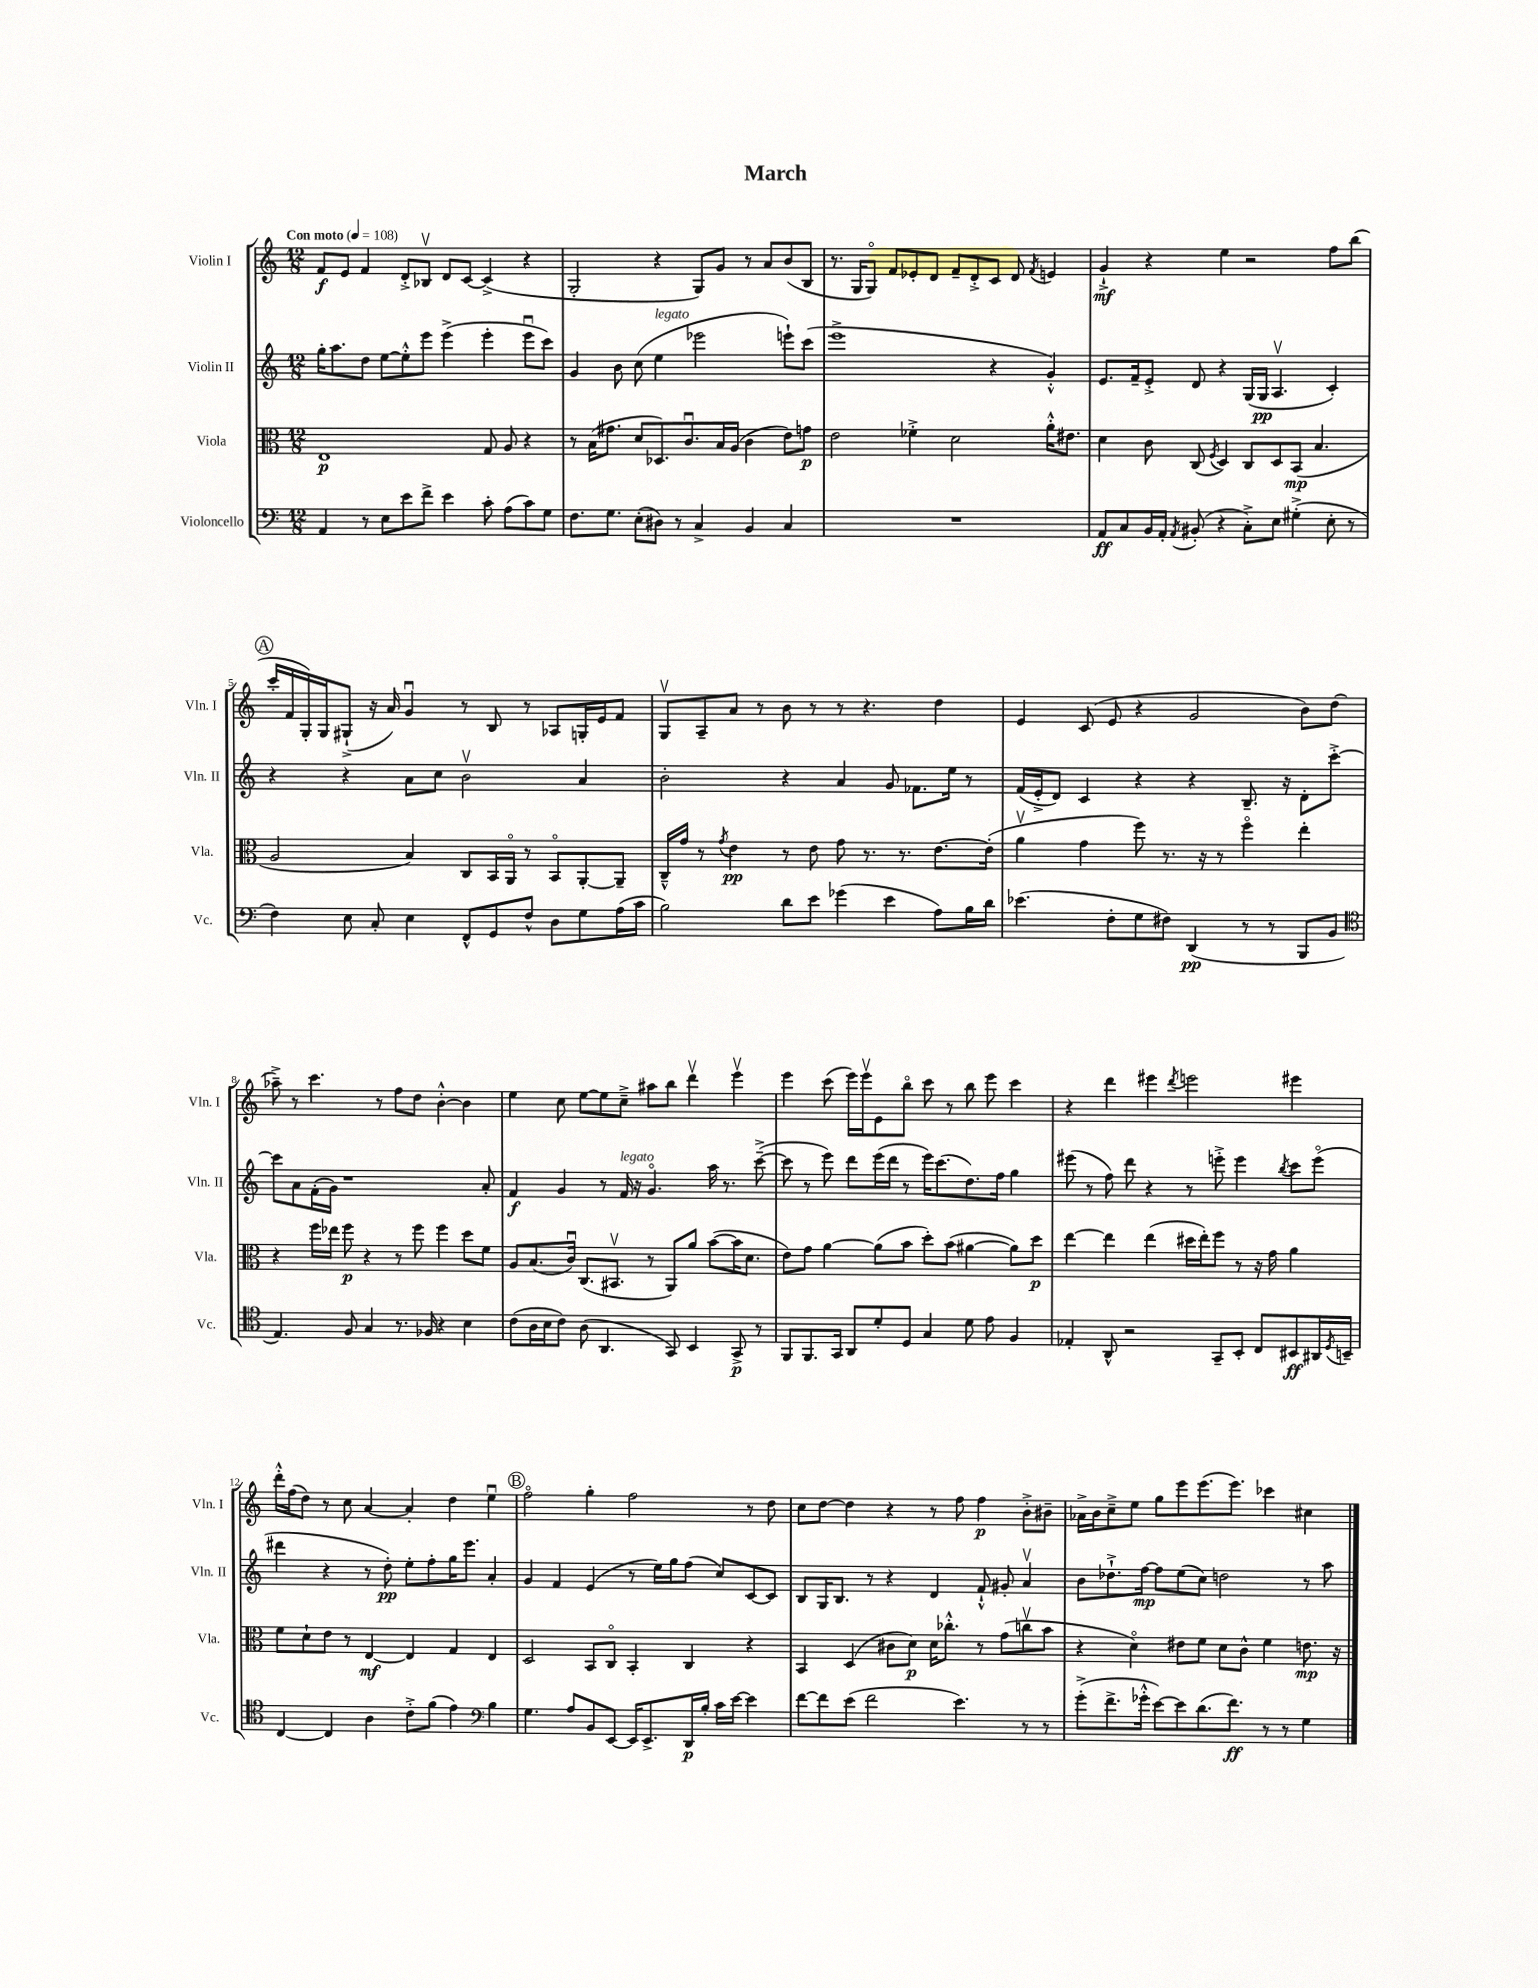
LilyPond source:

\header { title = "March" }
<<
\new StaffGroup <<
\new Staff = "s0" \with { instrumentName = "Violin I" shortInstrumentName = "Vln. I" } {
    \clef treble \key c \major \numericTimeSignature \time 12/8 \tempo "Con moto" 4 = 108
    f'8\f e'8 f'4 d'8-.-> bes8\upbow d'8 c'8~ c'4->( r4 |
    g2-. r4 g8) g'8 r8 a'8 b'8( b8 |
    r8. g16 g8\flageolet) f'8 ees'8-. d'8 f'8-- d'8-.-> c'8 d'8 \acciaccatura { f'8 } e'4 |
    g'4-!->\mf r4 e''4 r2 f''8 b''8( |
    \mark \markup { \circle "A" } c'''16-. f'16 g16-.) g16 gis8-!->( r16 a'16) g'4\downbow r8 b8 r8 aes8 g16-. e'16 f'8 |
    g8\upbow a8-- a'8 r8 b'8 r8 r8 r4. d''4 |
    e'4 c'8( e'8 r4 g'2 b'8) d''8( |
    aes''8--->) r8 c'''4. r8 f''8 d''8 b'4~-.-^ b'4 |
    e''4 c''8 e''8~ e''8 c''8---> ais''8 b''8 d'''4\upbow e'''4\upbow |
    e'''4 c'''8( e'''16) e'''16\upbow e'8 b''8\flageolet c'''8 r8 b''8 e'''8 c'''4 |
    r4 d'''4 eis'''4 \acciaccatura { d'''8 } e'''2 eis'''4 |
    d'''16-.-^ f''16( d''8) r8 c''8 a'4~ a'4-. d''4 e''4\downbow |
    \mark \markup { \circle "B" } f''2\flageolet g''4-. f''2 r8 d''8 |
    c''8 d''8~ d''4 r4 r8 f''8 f''4\p b'8-.-> bis'8-- |
    aes'16-> b'16 c''8---> e''8 g''8 e'''8 e'''8.( e'''8.) ces'''4 cis''4 \bar "|." |
}
\new Staff = "s1" \with { instrumentName = "Violin II" shortInstrumentName = "Vln. II" } {
    \clef treble \key c \major \numericTimeSignature \time 12/8
    g''16-. a''8. d''8 e''8~ e''8-.-^ e'''8 e'''4->( e'''4-. e'''8\downbow c'''8) |
    g'4 b'8 c''8( e''4^\markup { \italic "legato" } ees'''2 e'''8-!) c'''8( |
    e'''1-> r4 g'4-.-^) |
    e'8. f'16-- e'8-.-> d'8 r4 g16( g16\pp a4.\upbow c'4-.) |
    \mark \markup { \circle "A" } r4 r4 a'8 c''8 b'2\upbow a'4 |
    b'2-. r4 a'4 g'8 fes'8. e''16 r8 |
    f'16( e'16-.-> d'8) c'4 r4 r4 b8.-- r16 d'8-. c'''8~-.-> |
    c'''8 a'8 f'16-.( g'16) r1 a'8-. |
    f'4\f g'4 r8 f'16^\markup { \italic "legato" } r16 g'4.\flageolet a''16 r8. c'''8~--->( |
    c'''8 r8 e'''8) d'''8 e'''16( d'''16 r8 e'''16) c'''8.( d''8.) f''16 g''4 |
    eis'''8( r8 f''8) d'''8 r4 r8 e'''8-.-> e'''4 \acciaccatura { b''8 } c'''8 e'''8\flageolet( |
    dis'''4 r4 r8 d''8-.\pp) e''8-. f''8-. g''16 e'''8. a'4-. |
    \mark \markup { \circle "B" } g'4 f'4 e'4( r8 e''16) g''16 f''8( c''8) c'8~ c'8 |
    b8 g16 b8. r8 r4 d'4 f'8-!-^ gis'8-. a'4\upbow |
    b'8 des''8.-!-> f''16~\mp f''8 e''8( c''8) d''2 r8 a''8 \bar "|." |
}
\new Staff = "s2" \with { instrumentName = "Viola" shortInstrumentName = "Vla." } {
    \clef alto \key c \major \numericTimeSignature \time 12/8
    e1\p g8 a8 r4 |
    r8 b16( gis'8. d'8 des8.) c'8.\downbow b16 a16( c'4 e'8) g'8\p |
    e'2 fes'4-.-> d'2 a'16-.-^ eis'8. |
    d'4 c'8 c8( \acciaccatura { f8 } d4) c8 d8 b,8\mp( b4. |
    \mark \markup { \circle "A" } a2 b4) c8 b,16 a,16\flageolet r8 b,8\flageolet a,8~-. a,8-- |
    c16---^ g'16 r8 \acciaccatura { g'8 } e'4\pp r8 e'8 g'8 r8. r8. e'8.~ e'16-.( |
    a'4\upbow g'4 f''8) r8. r16 r8 f''4\flageolet e''4-. |
    r4 f''16 ees''16 f''8\p r4 r8 f''8 f''4 d''8 f'8 |
    a8 b8.( c'16\downbow) c8.( bis,8.\upbow r8 a,8) a'8 b'8~( b'16 d'8. |
    e'8) g'8 a'4~ a'8( b'8 d''8-.) b'8( ais'4~ ais'8) d''8\p |
    e''4~ e''4 e''4( dis''16 e''16-.) f''8 r8 r16 g'16 a'4 |
    f'8 d'8-! e'8 r8 e4~\mf e4 g4 e4 |
    \mark \markup { \circle "B" } d2 b,8 c8\flageolet b,4-. c4 r4 |
    b,4 d4( cis'8 d'8\p) d'16 ces''8.-.-^ r8 g'8( c''8\upbow b'8 |
    r4 d'4\flageolet) eis'8 f'8 d'8 c'8-^ f'4 e'8.\mp r16 \bar "|." |
}
\new Staff = "s3" \with { instrumentName = "Violoncello" shortInstrumentName = "Vc." } {
    \clef bass \key c \major \numericTimeSignature \time 12/8
    a,4 r8 e8 e'8 f'8-> e'4 c'8-. a8( c'8) g8 |
    f8. g8. e8-.( dis8) r8 c4-> b,4 c4 |
    R1. |
    a,8\ff c8 b,16 a,16-. \acciaccatura { a,8 } bis,8-.( r4 c8-.->) e8 gis4-.->( e8-. r8 |
    \mark \markup { \circle "A" } f4) e8 c8-. e4 f,8-^ g,8 f8-^ d8 g8 a16( c'16 |
    b2) d'8 e'8 ges'4( e'4 a8) b16 d'16 |
    ees'4.( f8-. g8 fis8) d,4\pp( r8 r8 b,,8 b,8 |
    \clef tenor e4.) f8 g4 r8. fes16 r4 b4 |
    c'8( a16 b16 c'8) a8( a,4. g,8) b,4 g,8->\p r8 |
    f,8 f,8. g,16 a,8 d'8-. d8 g4 d'8 e'8 f4 |
    ees4-. a,8-^ r2 g,8-- b,8-. c8 bis,8\ff ais,16 \acciaccatura { d8 } b,16-- |
    c4~ c4 a4 c'8-.-> f'8( e'4) \clef bass b4 |
    \mark \markup { \circle "B" } g4. a8 b,8 e,8~ e,16 e,8.-> d,16\p b16-. c'16 e'16~ e'4 |
    f'8~ f'8 e'8( f'2 e'4.) r8 r8 |
    g'8-.->( f'8.-> ges'16-.-^ e'8~) e'8 d'8.( f'8.\ff) r8 r8 g4 \bar "|." |
}
>>
>>
